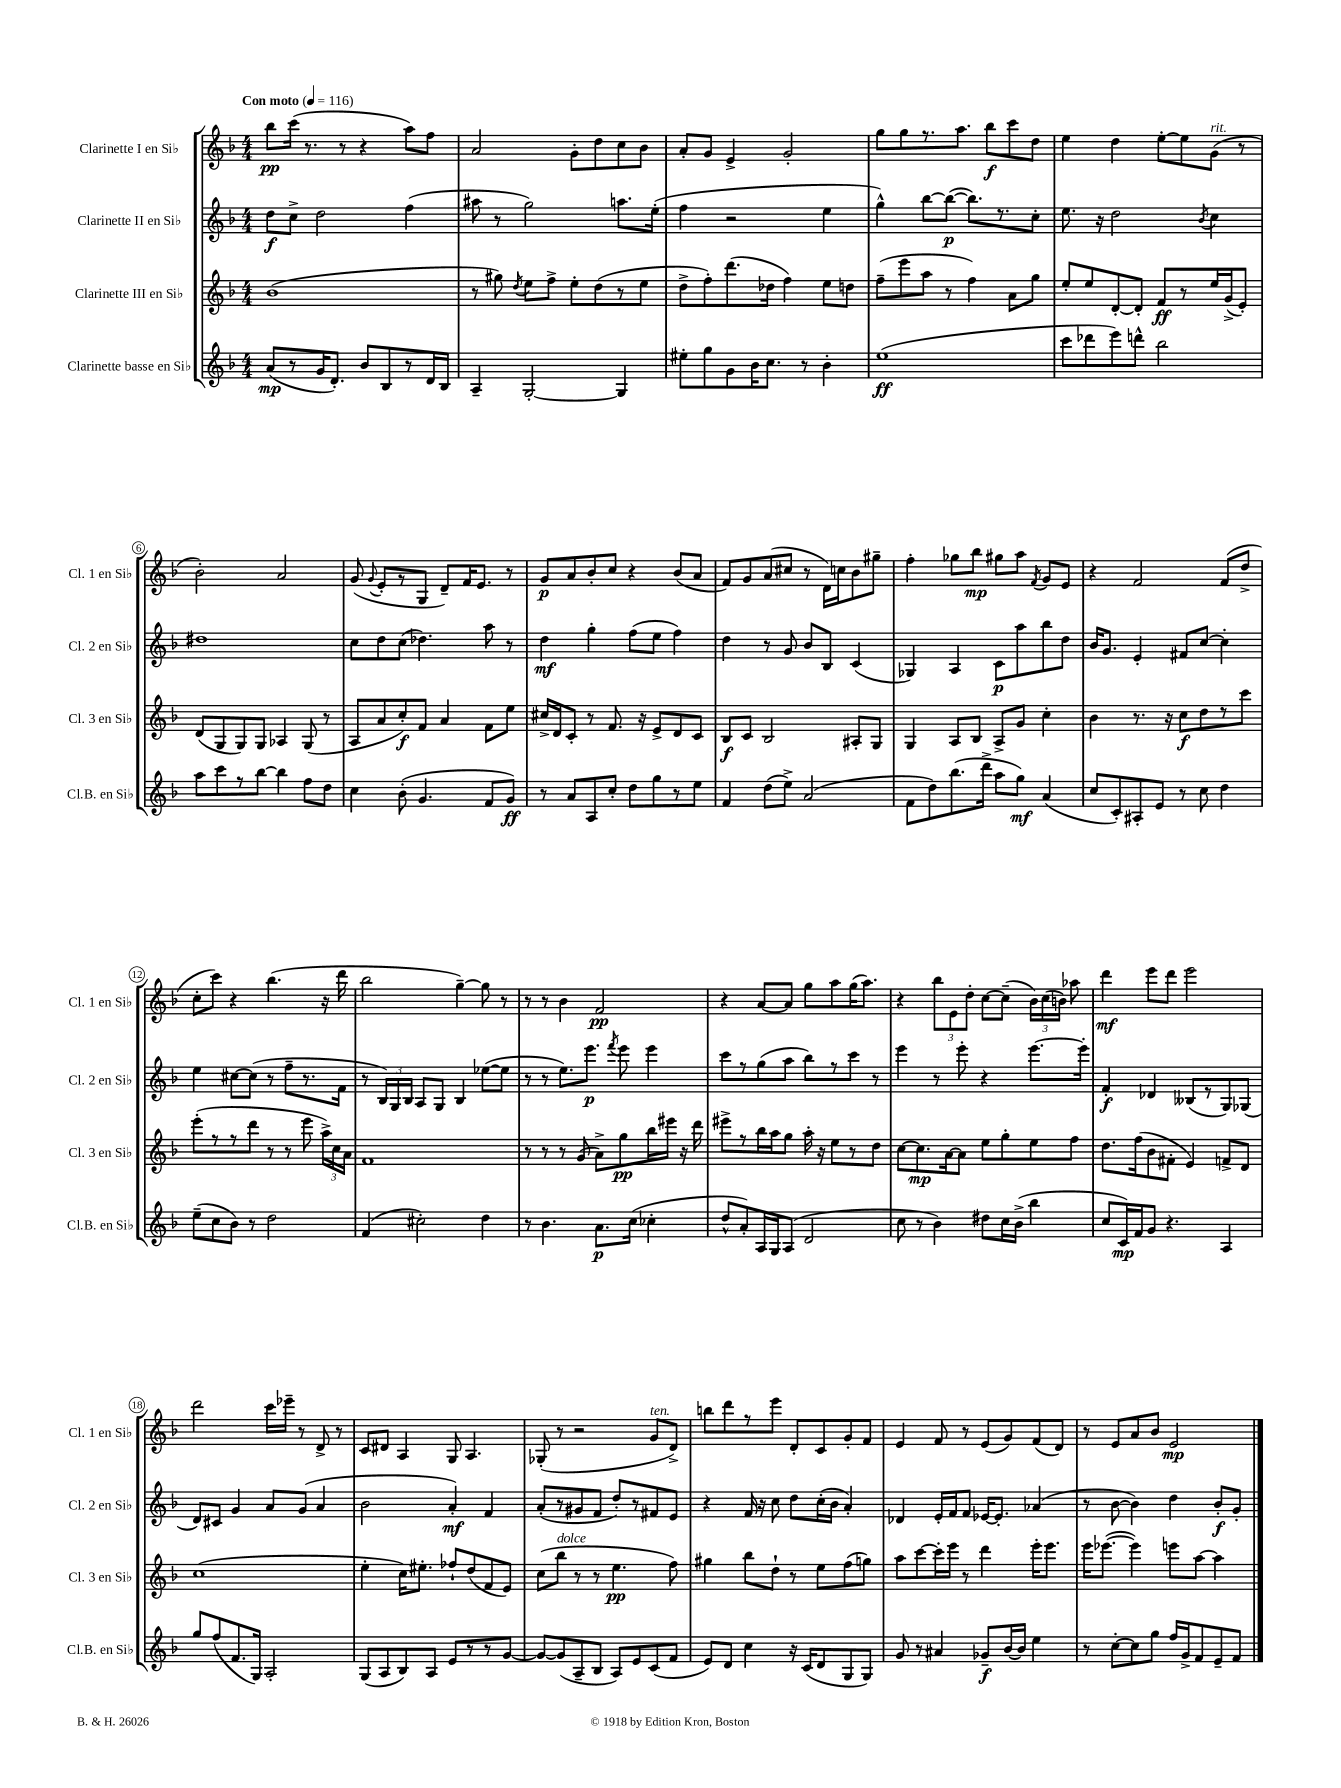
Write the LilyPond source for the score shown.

<<
\new StaffGroup <<
\new Staff = "s0" \with { instrumentName = "Clarinette I en Sib" shortInstrumentName = "Cl. 1 en Sib" } {
    \clef treble \key f \major \numericTimeSignature \time 4/4 \tempo "Con moto" 4 = 116
    \autoBeamOff bes''8[\pp c'''16]( r8. r8 r4 a''8[) f''8] |
    a'2 g'8[-. d''8 c''8 bes'8] |
    a'8[-. g'8] e'4-> g'2-. |
    g''8[ g''8 r8. a''8.] bes''8[\f c'''8 d''8] |
    e''4 d''4 e''8[~-. e''8 g'8]^\markup { \italic "rit." }( r8 |
    bes'2-.) a'2 |
    g'8( \appoggiatura { g'8 } e'8[-. r8 g8] d'8[--) f'16 e'8.] r8 |
    g'8[\p a'8 bes'8-. c''8] r4 bes'8[( a'8] |
    f'8[) g'8 a'8( cis''8] r8 d'16[) c''16 bes'8 gis''8]-- |
    f''4-. ges''8[ bes''8]\mp gis''8[ a''8] \acciaccatura { f'8 } g'8[ e'8] |
    r4 f'2 f'8[( d''8]-> |
    c''8[-. c'''8]) r4 bes''4.( r16 d'''16 |
    bes''2 g''4~--) g''8 r8 |
    r8 r8 bes'4 f'2\pp |
    r4 a'8[~ a'8] g''8[ a''8 g''16( a''8.]) |
    r4 \tuplet 3/2 { bes''8[ e'8 d''8]-. } c''8[~ c''8]--( \tuplet 3/2 { bes'16[) c''16( b'16]) } aes''8 |
    d'''4\mf e'''8[ d'''8] e'''2 |
    d'''2 c'''16[ ees'''16]-- r8 d'8-> r8 |
    c'8[ dis'8] a4 g8 a4. |
    ges8-.( r8 r2 g'8[^\markup { \italic "ten." } d'8]->) |
    b''8[ d'''8 r8 e'''8] d'8[-. c'8 g'8-. f'8] |
    e'4 f'8 r8 e'8[( g'8) f'8( d'8]) |
    r8 e'8[ a'8 bes'8] e'2\mp \bar "|." |
}
\new Staff = "s1" \with { instrumentName = "Clarinette II en Sib" shortInstrumentName = "Cl. 2 en Sib" } {
    \clef treble \key f \major \numericTimeSignature \time 4/4
    \autoBeamOff d''8[\f c''8]-> d''2 f''4( |
    ais''8 r8 g''2) a''8.[ e''16]-.( |
    f''4 r2 e''4 |
    g''4-^) bes''8[~ bes''8]~\p( bes''8.[) r8. c''8]-. |
    e''8. r16 d''2 \acciaccatura { bes'8 } c''4 |
    dis''1 |
    c''8[ d''8 c''8]( des''4.) a''8 r8 |
    d''4\mf g''4-. f''8[( e''8] f''4) |
    d''4 r8 g'8 bes'8[ bes8] c'4( |
    ges4) a4 c'8[\p a''8 bes''8 d''8] |
    bes'16[ g'8.] e'4-. fis'8[ c''8]~ c''4-. |
    e''4 cis''8[~ cis''8]( r8 f''8[-- r8. f'16] |
    r8 \tuplet 3/2 { bes16[) g16 bes16] } a8[ g8] bes4 ees''8[~( ees''8] |
    r8 r8 e''8.[) e'''8.]\p \acciaccatura { f'''8 } e'''8 e'''4 |
    c'''8[ r8 g''8( a''8] bes''8[) r8 c'''8] r8 |
    e'''4 r8 e'''8-. r4 e'''8.[~ e'''16]-. |
    f'4-.\f des'4 beses8[( r8 g8) ges8]( |
    d'8[) cis'8] g'4 a'8[ g'8]( a'4 |
    bes'2 a'4-.\mf) f'4 |
    a'8[-.( r8 gis'8 f'8] d''8[-.) r8 fis'8 e'8] |
    r4 f'16 r16 c''8 d''8[ c''16-.( bes'16] a'4-.) |
    des'4 e'16[-. f'16 f'8] ees'16[~ ees'8.]-. aes'4( |
    r8 bes'8~ bes'4) d''4 bes'8[-.\f g'8]-. \bar "|." |
}
\new Staff = "s2" \with { instrumentName = "Clarinette III en Sib" shortInstrumentName = "Cl. 3 en Sib" } {
    \clef treble \key f \major \numericTimeSignature \time 4/4
    \autoBeamOff bes'1( |
    r8 gis''8) \acciaccatura { d''8 } e''8[ f''8]-> e''8[-. d''8( r8 e''8] |
    d''8[-> f''8-.) d'''8.( des''16] f''4) e''8[ d''8] |
    f''8[--( e'''8 a''8] r8 f''4) a'8[ g''8] |
    e''8[-. e''8 d'8~-. d'8]-. f'8[\ff r8 e''16 g'16->( e'8]-.) |
    d'8[( g8 g8) g8] aes4 g8( r8 |
    a8[ a'8 c''8-.\f) f'8] a'4 f'8[ e''8] |
    cis''16[-> d'16 c'8]-. r8 f'8. r16 e'8[-> d'8 c'8] |
    bes8[\f c'8] bes2 ais8[-. g8] |
    g4 a8[ bes8] a8[-> g'8] c''4-. |
    bes'4 r8. r16 c''8[\f d''8 r8 c'''8] |
    e'''8[-.( r8 r8 d'''8] r8 r8 e'''8 \tuplet 3/2 { a''16[->) c''16 a'16] } |
    f'1 |
    r8 r8 r8 g'8( a'8[->) g''8\pp bes''16 eis'''16] r16 d'''16 |
    eis'''8[-> r8 bes''16 a''16 g''8] a''16-. r16 e''8[ r8 d''8] |
    c''8[~ c''8.\mp a'16~ a'8] e''8[ g''8-. e''8 f''8] |
    d''8.[ f''16( bes'8 fis'8]-. e'4) f'8[-> d'8] |
    c''1( |
    e''4-. c''16[) eis''8.]-. fes''8[-! d''8( f'8 e'8]) |
    c''8[( bes''8]^\markup { \italic "dolce" } r8 r8 e''4.\pp f''8) |
    gis''4 bes''8[ d''8]-! r8 e''8[ f''8( g''8]) |
    a''8[ c'''8~ c'''16-. e'''16] r8 d'''4 e'''16[-. e'''8.] |
    e'''16[ ees'''8.]~( ees'''4) e'''8[ a''8]~ a''4 \bar "|." |
}
\new Staff = "s3" \with { instrumentName = "Clarinette basse en Sib" shortInstrumentName = "Cl.B. en Sib" } {
    \clef treble \key f \major \numericTimeSignature \time 4/4
    \autoBeamOff a'8[\mp( r8 g'16 d'8.]-.) bes'8[ bes8 r8 d'16 bes16] |
    a4-- g2~-. g4 |
    eis''8[-. g''8 g'8 bes'16 c''8.] r8 bes'4-. |
    e''1\ff( |
    c'''8[ des'''8 e'''8) d'''8]-^ bes''2 |
    a''8[ c'''8 r8 bes''8]~ bes''4 f''8[ d''8] |
    c''4 bes'8-.( g'4. f'8[ g'8]\ff) |
    r8 a'8[ a8 c''8]-. d''8[ g''8 r8 e''8] |
    f'4 d''8[( e''8]->) a'2( |
    f'8[ d''8) bes''8.( d'''16]-> a''8[ g''8]\mf) a'4( |
    c''8[ c'8-.) ais8-. e'8] r8 c''8 d''4 |
    e''8[--( c''8 bes'8]) r8 d''2 |
    f'4( cis''2-.) d''4 |
    r8 bes'4. a'8.[\p c''16]( ces''4-. |
    d''8[-^ a'8-.) a16 g16 a8]( d'2 |
    c''8 r8 bes'4) dis''8[ c''16 bes'16]->( bes''4 |
    c''8[ c'16\mp) f'16 g'8] r4. a4 |
    g''8[ f''8( f'8. g16]) a2-. |
    g8[( a8 bes8) a8] e'8[ r8 r8 g'8]~ |
    g'8[~ g'8( a8-- bes8] a8[) e'8 c'8( f'8] |
    e'8[) d'8] c''4 r16 c'16[( d'8 g8 g8]) |
    g'8 r8 ais'4 ges'8[--\f bes'16~ bes'16] e''4 |
    r8 c''8[~-. c''8 g''8] f''16[ g'16-> f'8 e'8-- f'8] \bar "|." |
}
>>
>>
\layout { \context { \Score \override BarNumber.stencil = #(make-stencil-circler 0.1 0.3 ly:text-interface::print) } }
